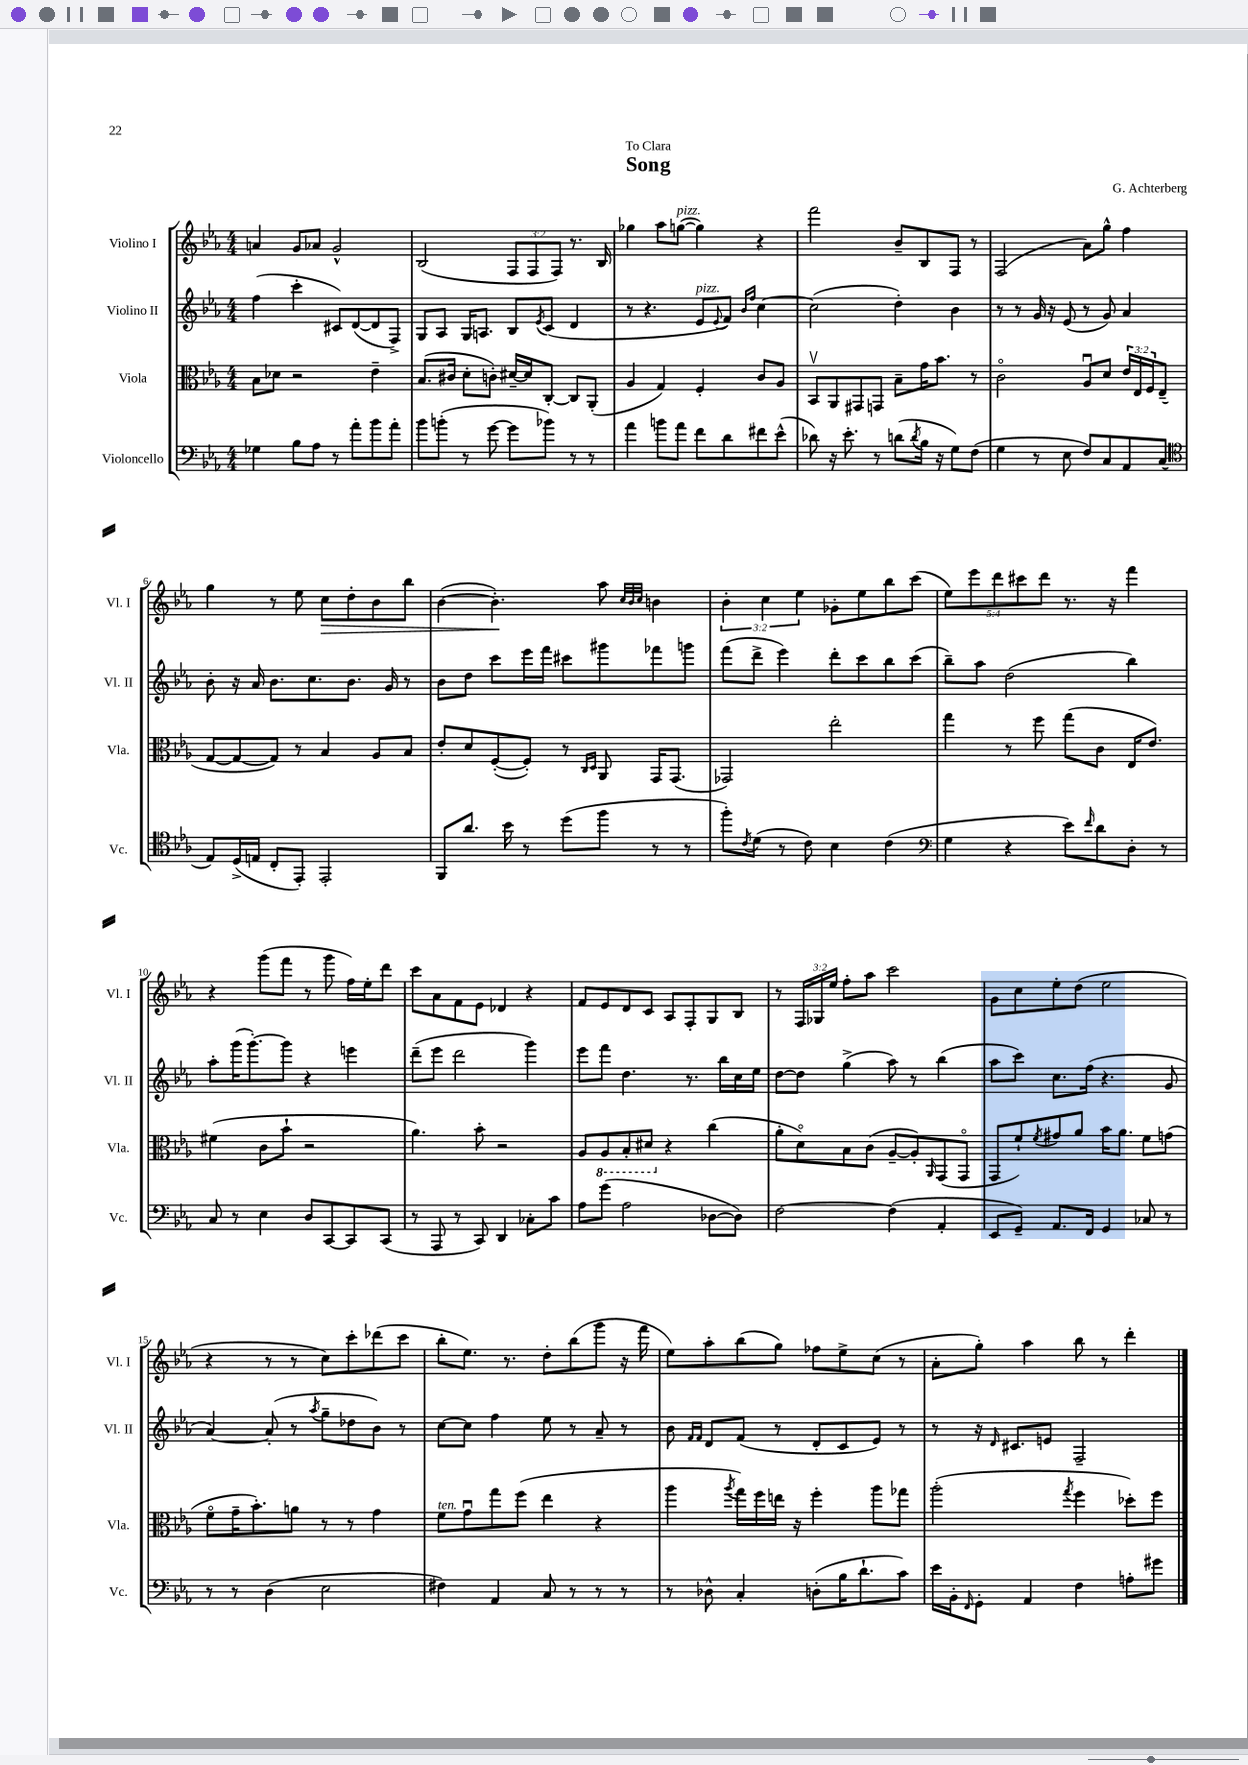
\header { title = "Song" composer = "G. Achterberg" dedication = "To Clara" }
<<
\new StaffGroup <<
\new Staff = "s0" \with { instrumentName = "Violino I" shortInstrumentName = "Vl. I" } {
    \clef treble \key ees \major \numericTimeSignature \time 4/4 \override Staff.TupletNumber.text = #tuplet-number::calc-fraction-text
    a'4 g'8 aes'8 g'2-^ |
    bes2( \tuplet 3/2 { f8 f8 f8) } r8. bes16 |
    ges''4 aes''8 g''8~^\markup { \italic "pizz." }( g''4) r4 |
    f'''2 bes'8-- bes8 f8 r8 |
    f2( aes'8) g''8-^ f''4 |
    g''4 r8 ees''8 c''8\> d''8-. bes'8 bes''8 |
    bes'4~( bes'4.-.\!) aes''8 \grace { c''32 bes'32 c''32 } b'4 |
    \tuplet 3/2 { bes'4-. c''4 ees''4 } ges'8-. ees''8 bes''8 c'''8( |
    \tuplet 5/4 { ees''8) ees'''8 d'''8 cis'''8 d'''8 } r8. r16 f'''4 |
    r4 g'''8( f'''8 r8 g'''8 f''16) ees''16-. d'''8 |
    c'''8 aes'8 f'8 ees'8 des'4 r4 |
    f'8 ees'8 d'8 c'8 aes8 f8-. g8 bes8 |
    r8 \tuplet 3/2 { f16 ges16 ees''16 } f''8-. aes''8 c'''2 |
    g'8 c''8 ees''8-. d''8( ees''2 |
    r4 r8 r8 c''8) c'''8-. des'''8( c'''8 |
    bes''8-. ees''8.) r8. d''8-. bes''8( g'''8 r16 f'''16 |
    ees''8) aes''8-. bes''8( g''8) fes''8 ees''8-> c''8( r8 |
    aes'8-. g''8-.) aes''4 bes''8 r8 d'''4-. \bar "|." |
}
\new Staff = "s1" \with { instrumentName = "Violino II" shortInstrumentName = "Vl. II" } {
    \clef treble \key ees \major \numericTimeSignature \time 4/4
    f''4( c'''4-. cis'8) d'8~( d'8 f8->) |
    g8 aes8 g16 a8. bes8 \acciaccatura { ees'8 } c'8( d'4 |
    r8 r4. ees'8^\markup { \italic "pizz." } \appoggiatura { ees'8 } f'8) \grace { bes'16 f''16 } c''4~ |
    c''2( d''4-.) bes'4 |
    r8 r8 g'16 r16 ees'8( r8 g'8) aes'4 |
    bes'8-. r16 aes'16 bes'8. c''8. bes'8. g'16 r8 |
    bes'8 d''8 c'''8 ees'''16 f'''16 cis'''8 gis'''8 fes'''8 g'''8 |
    f'''8( d'''8-> ees'''4) d'''8-. c'''8 bes''8 c'''8( |
    bes''8--) aes''8 d''2( bes''4) |
    aes''8-. g'''16( g'''8.~-.) g'''8 r4 e'''4 |
    d'''8--( ees'''8 d'''2 g'''4) |
    ees'''8 f'''8 d''4. r8. bes''16 c''16 ees''16 |
    d''8~ d''8 g''4->( aes''8) r8 bes''4( |
    aes''8 c'''8) c''8. f''16( r4. g'8 |
    aes'4~) aes'8-.( r8 \acciaccatura { aes''8 } g''8-- des''8 bes'8) r8 |
    c''8~ c''8 f''4 ees''8 r8 aes'8-- r8 |
    bes'8 \grace { f'16 f'16 } d'8 f'8( r8 d'8-. c'8 ees'8) r8 |
    r8 r16 \grace { d'16 } cis'8. e'8 f2-- \bar "|." |
}
\new Staff = "s2" \with { instrumentName = "Viola" shortInstrumentName = "Vla." } {
    \clef alto \key ees \major \numericTimeSignature \time 4/4 \override Staff.TupletNumber.text = #tuplet-number::calc-fraction-text
    bes8 des'8 r2 ees'4-- |
    bes8.( cis'16 d'8-. c'8-.) dis'16~-- dis'16 c8~-. c8 aes,8-.( |
    aes4 g4) f4-. c'8 aes8 |
    bes,8\upbow aes,8 gis,8 g,8 bes8-- g'16 bes'8. r8 |
    c'2\flageolet aes8\downbow d'8 \tuplet 3/2 { ees'16 ees16 f16 } ees8--( |
    g8~ g8~ g8) r8 bes4 aes8 bes8 |
    ees'8-. d'8 f8~-.( f8-.) r8 \grace { c16 d16 } aes,8 g,16 g,8.( |
    ges,2) ees''2-. |
    g''4 r8 f''8 g''8( c'8 ees16 ees'8.) |
    fis'4( c'8 bes'8-! r2 |
    aes'4.) bes'8-. r2 |
    aes8 \ottava #-1 aes,8 bes,8-. dis8 \ottava #0 r4 c''4( |
    aes'8-. d'8\flageolet) bes8 c'8( aes8~-- aes8-.) \grace { aes,16 } g,8( g,8\flageolet |
    g,8 f'8-!) \acciaccatura { f'8 } gis'8 aes'8 bes'16 aes'8. f'8 g'8( |
    f'8\flageolet g'16-- bes'8.-.) a'8 r8 r8 g'4 |
    f'8^\markup { \italic "ten." } g'8\downbow g''8 f''8( ees''4 r4 |
    aes''4 \acciaccatura { aes''8 } g''16) f''16 e''16 r16 f''4-. aes''8 ges''8 |
    aes''2-.( \acciaccatura { g''8 } f''4 des''8-.) f''8 \bar "|." |
}
\new Staff = "s3" \with { instrumentName = "Violoncello" shortInstrumentName = "Vc." } {
    \clef bass \key ees \major \numericTimeSignature \time 4/4
    ges4 bes8 aes8 r8 aes'8-. bes'8 aes'8-. |
    bes'8 b'8-.( r8 g'8~ g'8 bes'8) r8 r8 |
    aes'4 b'8 aes'8 f'8 d'8 fis'8 ees'8-^( |
    des'8) r16 ees'8.-. r8 d'8( \acciaccatura { d'8 } bes16 r16 g8) f8( |
    g4 r8 ees8 f8) c8 aes,8 c8( |
    \clef tenor ees8) d16->( e16 c8-. ees,8-.) ees,2-. |
    f,8 aes'8. bes'16 r8 d''8( f''8 r8 r8 |
    f''8-.) \acciaccatura { c'8 } d'8( r8 c'8) bes4 c'4( |
    \clef bass g4 r4 ees'8) \grace { f'16 } d'8 d8-. r8 |
    c8 r8 ees4 d8 c,8~ c,8 c,8( |
    r8 aes,,8 r8 c,8) d,4 ces8-. c'8 |
    aes8 g'8( aes2 des8~ des8) |
    f2~ f4( aes,4-. |
    ees,8 g,8--) aes,8. f,16 g,4 ces8 r8 |
    r8 r8 d4( ees2 |
    fis4) aes,4 c8 r8 r8 r8 |
    r8 des8-^ c4-. d8-.( bes16 d'8.-! c'8) |
    ees'16 bes,16-. \grace { f,16 } g,8-. aes,4 f4 a8-. gis'8 \bar "|." |
}
>>
>>
